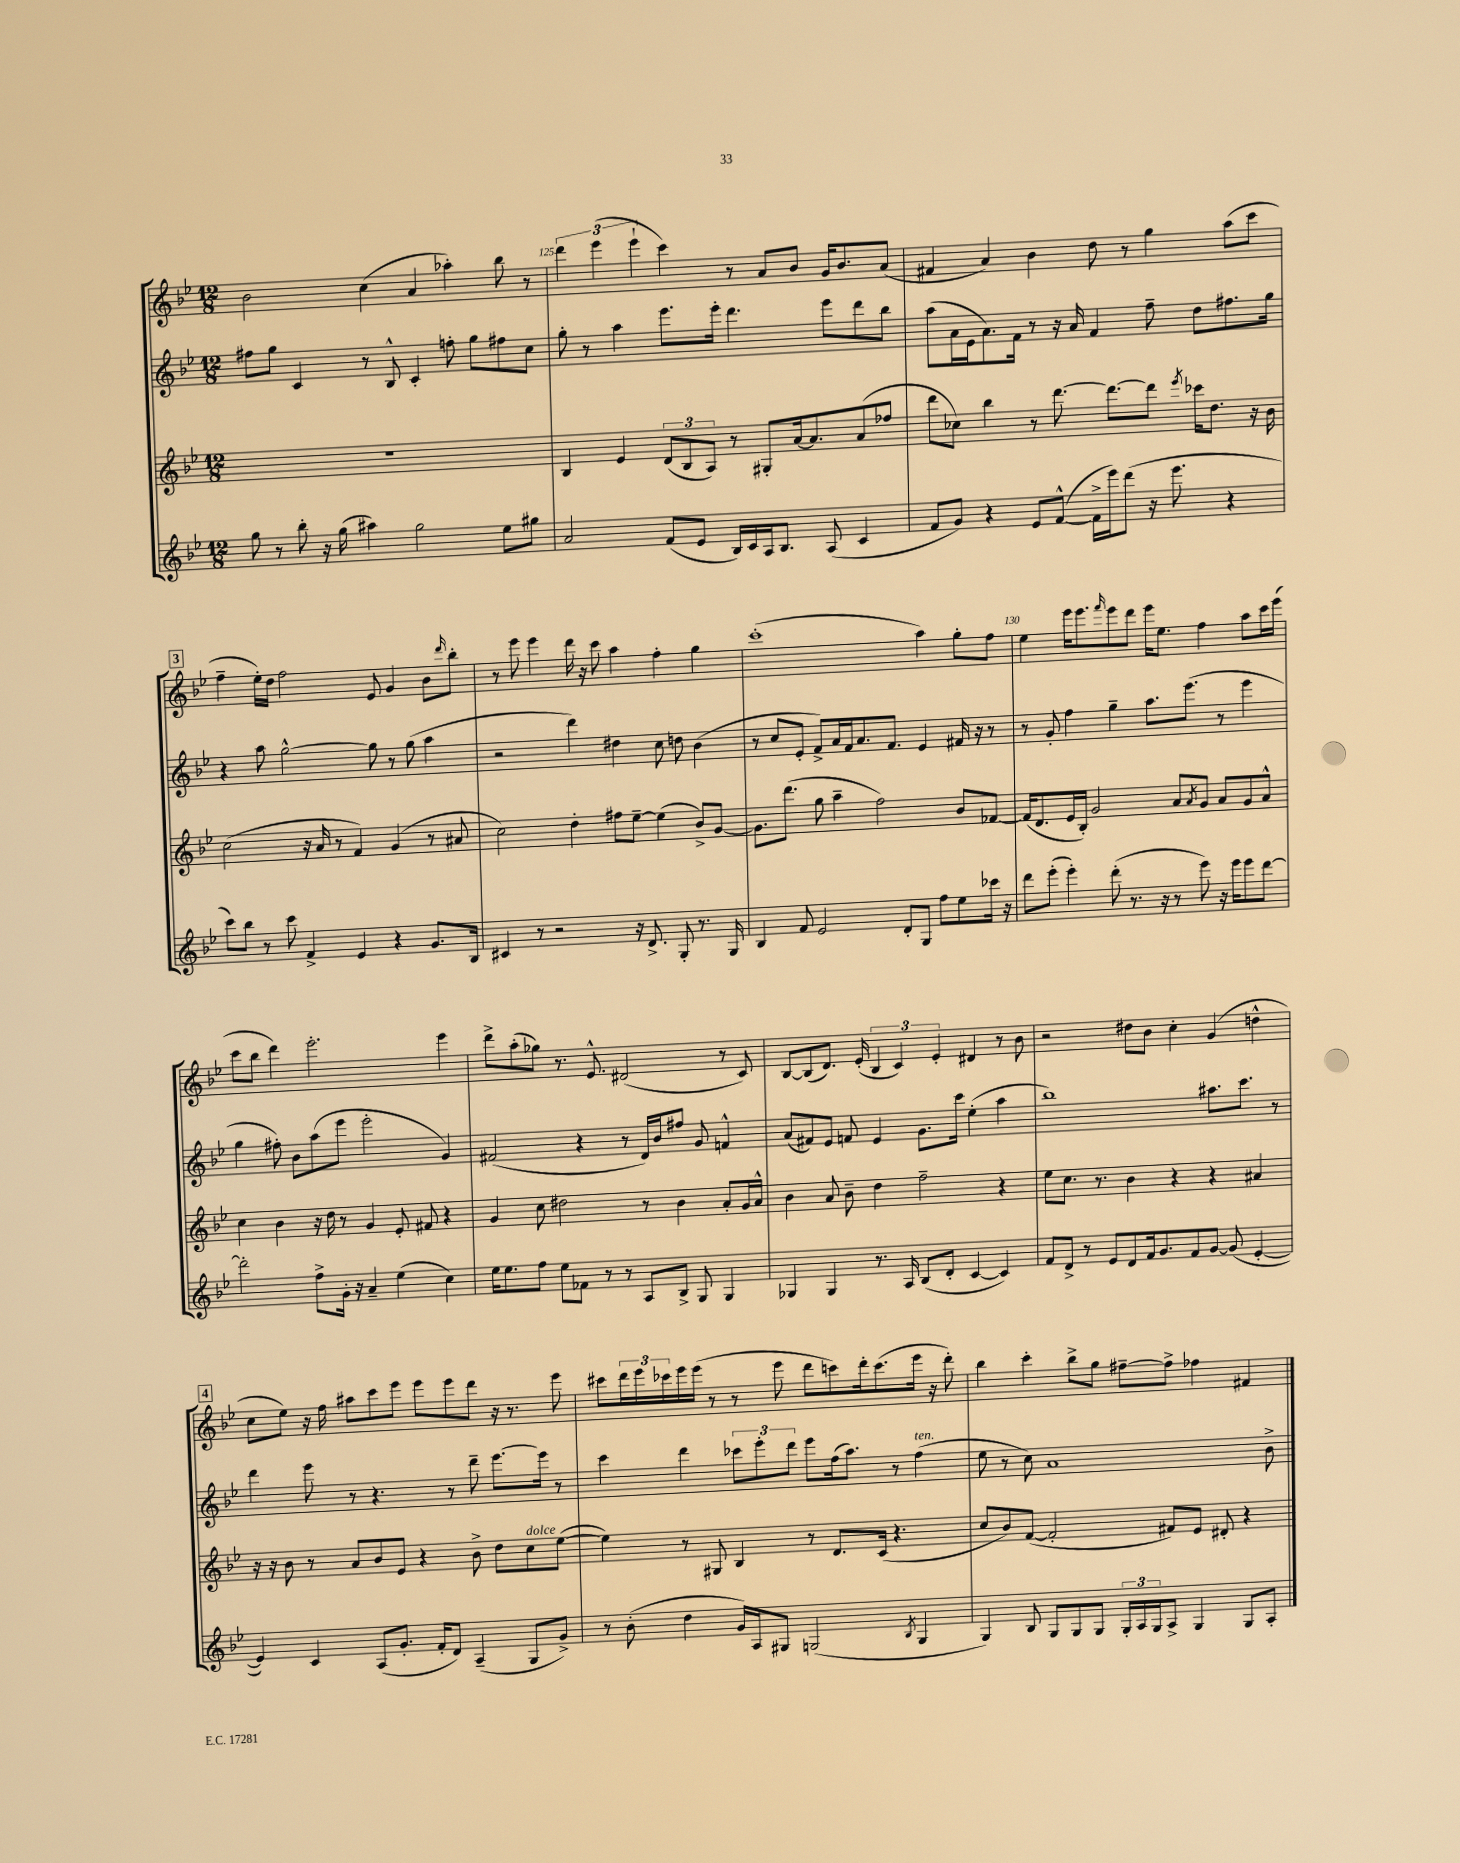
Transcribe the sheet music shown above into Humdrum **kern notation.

**kern	**kern	**kern	**kern
*part4	*part3	*part2	*part1
*staff4	*staff3	*staff2	*staff1
*clefG2	*clefG2	*clefG2	*clefG2
*k[b-e-]	*k[b-e-]	*k[b-e-]	*k[b-e-]
*M12/8	*M12/8	*M12/8	*M12/8
=124	=124	=124	=124
8gg\	1.r	8ff#X\L	2b-\
8r	.	8gg\J	.
8bb-'\	.	4c/	.
16r	.	.	.
(16gg\	.	.	.
4aa#X\)	.	8r	(4cc\
.	.	8B-^^/	.
2gg\	.	4c'/	4a/
.	.	8ffn'\	4aa-X'\)
.	.	8gg\L	.
8ee-\L	.	8ff#X\	8bb-\
8gg#X\J	.	8cc\J	8r
=125	=125	=125	=125
2a/	4B-/	8gg'\	6ddd\
.	.	8r	.
.	.	.	(6eee-\
.	4e-/	4aa\	.
.	.	.	6eee-`\
(8f/L	(12d/L	8.eee-\L	4ccc\)
.	12B-/	.	.
8e-/J	.	.	.
.	12A/J)	.	.
.	.	16eee-'\Jk	.
16B-/LL)	8r	4.ddd\	8r
16c/	.	.	.
16A/J	8G#X'/L	.	8a/L
8.B-/J	.	.	.
.	[16a/k	.	8b-/J
.	8.a/]	.	.
(8A/	.	8eee-\L	16g/KL
.	.	.	8.b-/
4c/	(8a/	8ddd\	.
.	8ff-X/J	8bb-\J	(8a/J
=126	=126	=126	=126
8f/L	8ddd\L	(8aa\L	4f#X/
8g/J)	8cc-X\J)	16a\L	.
.	.	16e-\J	.
4r	4bb-\	8.a\)	4a/)
.	.	16f\Jk	.
8e-/L	8r	8r	4b-\
([8f^^/J	[8.ddd\	16r	.
.	.	16a/	.
16f^\LL]	.	4f/	8dd\
16eee-\J)	8.ddd\L_	.	.
(8ddd\J	.	.	8r
16r	8ddd\J]	8ff~\	4gg\
8.eee-\	.	.	.
.	8qeee-/	.	.
.	16ccc-X\KL	8dd\L	.
.	8.dd\J	.	.
4r	.	8.ff#X\	(8aa\L
.	16r	.	8ccc\J
.	16b-\	16gg\Jk	.
!!LO:LB:g=z
!!LO:REH:place=s1:t=3
=127	=127	=127	=127
8ccc\L)	(2cc\	4r	4ff~\
8bb-\J	.	.	.
8r	.	8aa\	16ee-'\LL)
.	.	.	16dd\JJ
8ccc\	.	[2gg^^\	2ff\
4f^/	16r	.	.
.	16a/	.	.
.	8r	.	.
4e-/	4f/)	.	.
.	.	8gg\]	8e-/
4r	(4g/	8r	4g/
.	.	(8gg\	.
8.g/L	8r	4aa\	8b-\L
.	.	.	16qqddd/
.	8a#X/	.	8bb-'\J
16B-/Jk	.	.	.
=128	=128	=128	=128
4c#X/	2cc\)	2r	8r
.	.	.	8eee-\
8r	.	.	4eee-\
2r	.	.	.
.	4dd'\	4ddd\)	16ddd\
.	.	.	16r
.	.	.	8ccc\
.	8ff#X\L	4dd#X\	4aa\
16r	[8ee-~\J	.	.
8.d^/	.	.	.
.	(4ee-\]	8cc\	4ff'\
8G'/	.	8ddn\	.
8.r	8b-^/L)	(4b-\	4gg\
.	[8g/J	.	.
16G/	.	.	.
=129	=129	=129	=129
4B-/	8.g\L]	8r	(1ccc'
.	.	8cc/L	.
.	(8.ddd\J	.	.
8f/	.	8e-'/J	.
2e-/	8gg\	8f^/L)	.
.	4aa~\	16a/L	.
.	.	16f/J	.
.	.	8.a/	.
.	2ff\)	.	.
.	.	8.f/J	.
8d'/L	.	.	.
8G/J	.	4e-/	4aa\)
8ff\L	.	.	.
8ee-\	8b-/L	16f#X/	8gg'\L
.	.	16r	.
16ccc-X\Jk	[8f-X/J	8r	8ff\J
16r	.	.	.
=130	=130	=130	=130
8ddd\L	(16f-/KL]	8r	4ee-\
.	8.d/	.	.
(8eee-'\J	.	8g'/	.
4eee-'\)	16e-/L	4ff\	16eee-\KL
.	16B-'/JJ)	.	8.eee-\
.	2g/	.	.
.	.	.	16qqfff/
(8ddd'\	.	4gg~\	8eee-\
8.r	.	.	8ddd\J
.	.	8.aa\L	16eee-\KL
16r	.	.	8.ee-\J
8r	8a/L	.	.
.	.	(8.eee-\J	.
.	8qa/	.	.
8eee-\)	8g/J	.	4ff\
16r	8a/L	8r	.
16eee-\KL	.	.	.
8eee-\	8g/	4eee-\	8aa\L
[8ddd\J	8a^^/J	.	16ccc\L
.	.	.	(16eee-\JJ
!!LO:LB:g=z
=131	=131	=131	=131
2ddd'\]	4cc\	4gg\	8ccc\L
.	.	.	8bb-\J
.	4b-\	8ff#X'\)	4ddd\)
.	.	8b-\L	.
8ff^\L	16r	(8aa\	2.eee-'\
.	16dd\	.	.
16g'\Jk	8r	8eee-\J	.
16r	.	.	.
4a~/	4g/	2eee-'\	.
(4ee-\	8e-'/	.	.
.	8f#X/	.	.
4cc\)	4r	4g/)	4eee-\
=132	=132	=132	=132
16ee-\KL	4g/	(2f#X/	8ddd^\L
8.ee-\	.	.	.
.	.	.	(8aa'\
8ff\J	8cc\	.	8gg-X\J)
8ee-\L	2dd#X\	.	8.r
8f-X\J	.	4r	.
.	.	.	8.e-^^/
8r	.	.	.
8r	.	8r	(2d#X/
8A/L	8r	16d/LL)	.
.	.	16b-/J	.
8B-^/J	4b-\	8ff#X/J	.
8G/	.	8g/	.
4G/	8a'/L	4fn^^/	8r
.	16g/L	.	8c/)
.	16a^^/JJ	.	.
=133	=133	=133	=133
4G-X/	4b-\	(8a/L	[8B-/L
.	.	8f#X/)	(8B-/]
4G-/	8a/	8e-/J	8.d/J)
.	8b-~\	8fn/	.
.	.	.	(16e-'/
8.r	4dd\	4e-/	6B-/
.	.	.	6c/)
16A/	.	.	.
(8B-/L	2ff~\	8.g\L	.
.	.	.	6e-'/
8d'/J	.	.	.
.	.	16ccc\Jk	.
[4c/	.	(4ee-'\	4d#X/
4c/])	4r	4aa\	8r
.	.	.	8b-\
=134	=134	=134	=134
8f/L	8ee-\L	1bb-)	2r
8d^/J	8.cc\J	.	.
8r	.	.	.
.	8.r	.	.
8e-/L	.	.	.
8d/	4b-\	.	8dd#X\L
16f/k	.	.	8b-\J
8.g/	.	.	.
.	4r	.	4cc'\
8f/	.	.	.
[8g/J	4r	8.aa#X\L	(4g/
(8g/]	.	.	.
.	.	8.ccc\J	.
[4e-'/	4a#X/	.	4ddn^^\
.	.	8r	.
!!LO:LB:g=z
!!LO:REH:place=s1:t=4
=135	=135	=135	=135
4e-/])	16r	4ddd\	8cc\L
.	16r	.	.
.	8b-\	.	8ee-\J)
4c/	8r	8eee-\	16r
.	.	.	16ff\
.	8a/L	8r	8aa#X\L
(8A/L	8b-/	4.r	8ccc\
8.g'/J	8e-/J	.	8eee-\J
.	4r	.	8eee-\L
16f'/KL	.	.	.
8d/J)	.	8r	8eee-\
(4A~/	8b-^\	8ddd~\	8ddd\J
.	8dd\L	[8.eee-\L	16r
.	.	.	8.r
!	!LO:TX:a:i:t=dolce	!	!
8G/L	8cc\	.	.
.	.	16eee-\Jk]	.
8g^/J)	([8ee-\J	8r	8eee-\
=136	=136	=136	=136
8r	4ee-\])	4ccc\	8ccc#X\L
(8b-'\	.	.	24ddd\L
.	.	.	24eee-\
.	.	.	24ccc-X\
4dd\	8r	4ddd\	16eee-\
.	.	.	(16eee-\JJ
.	8G#X/	.	8r
16g/LL)	4B-/	12ccc-X\L	8r
16A/J	.	.	.
.	.	12eee-'\	.
8G#X/J	.	.	8eee-\
.	.	12ddd\J	.
(2Gn/	8r	8eee-\L	8ddd\L
.	8.d/L	(16ff\k	8cccn\)
.	.	8.aa\J)	.
.	.	.	16ddd'\k
.	(16c/Jk	.	(8.ccc\
.	4.r	8r	.
8qB-/	.	.	.
!	!	!LO:TX:a:i:t=ten.	!
4G/	.	(4ff\	16eee-\Jk
.	.	.	16r
.	.	.	8ddd'\)
=137	=137	=137	=137
4G/)	8cc/L	8ee-\	4bb-\
.	8b-/)	8r	.
8B-/	([8f/J	8cc\)	4ccc'\
8G/L	2f'/]	1a	.
8G/	.	.	8bb-^\L
8G/J	.	.	8gg\J
24G'/LL	.	.	[8ff#X~\L
24A/	.	.	.
24G/J	.	.	.
8A^/J	8f#X/L)	.	8ff#^\J]
4G/	8e-/J	.	4ff-X\
.	8d#X'/	.	.
8G/L	4r	.	4f#X/
8A'/J	.	8b-^\	.
==	==	==	==
*-	*-	*-	*-
